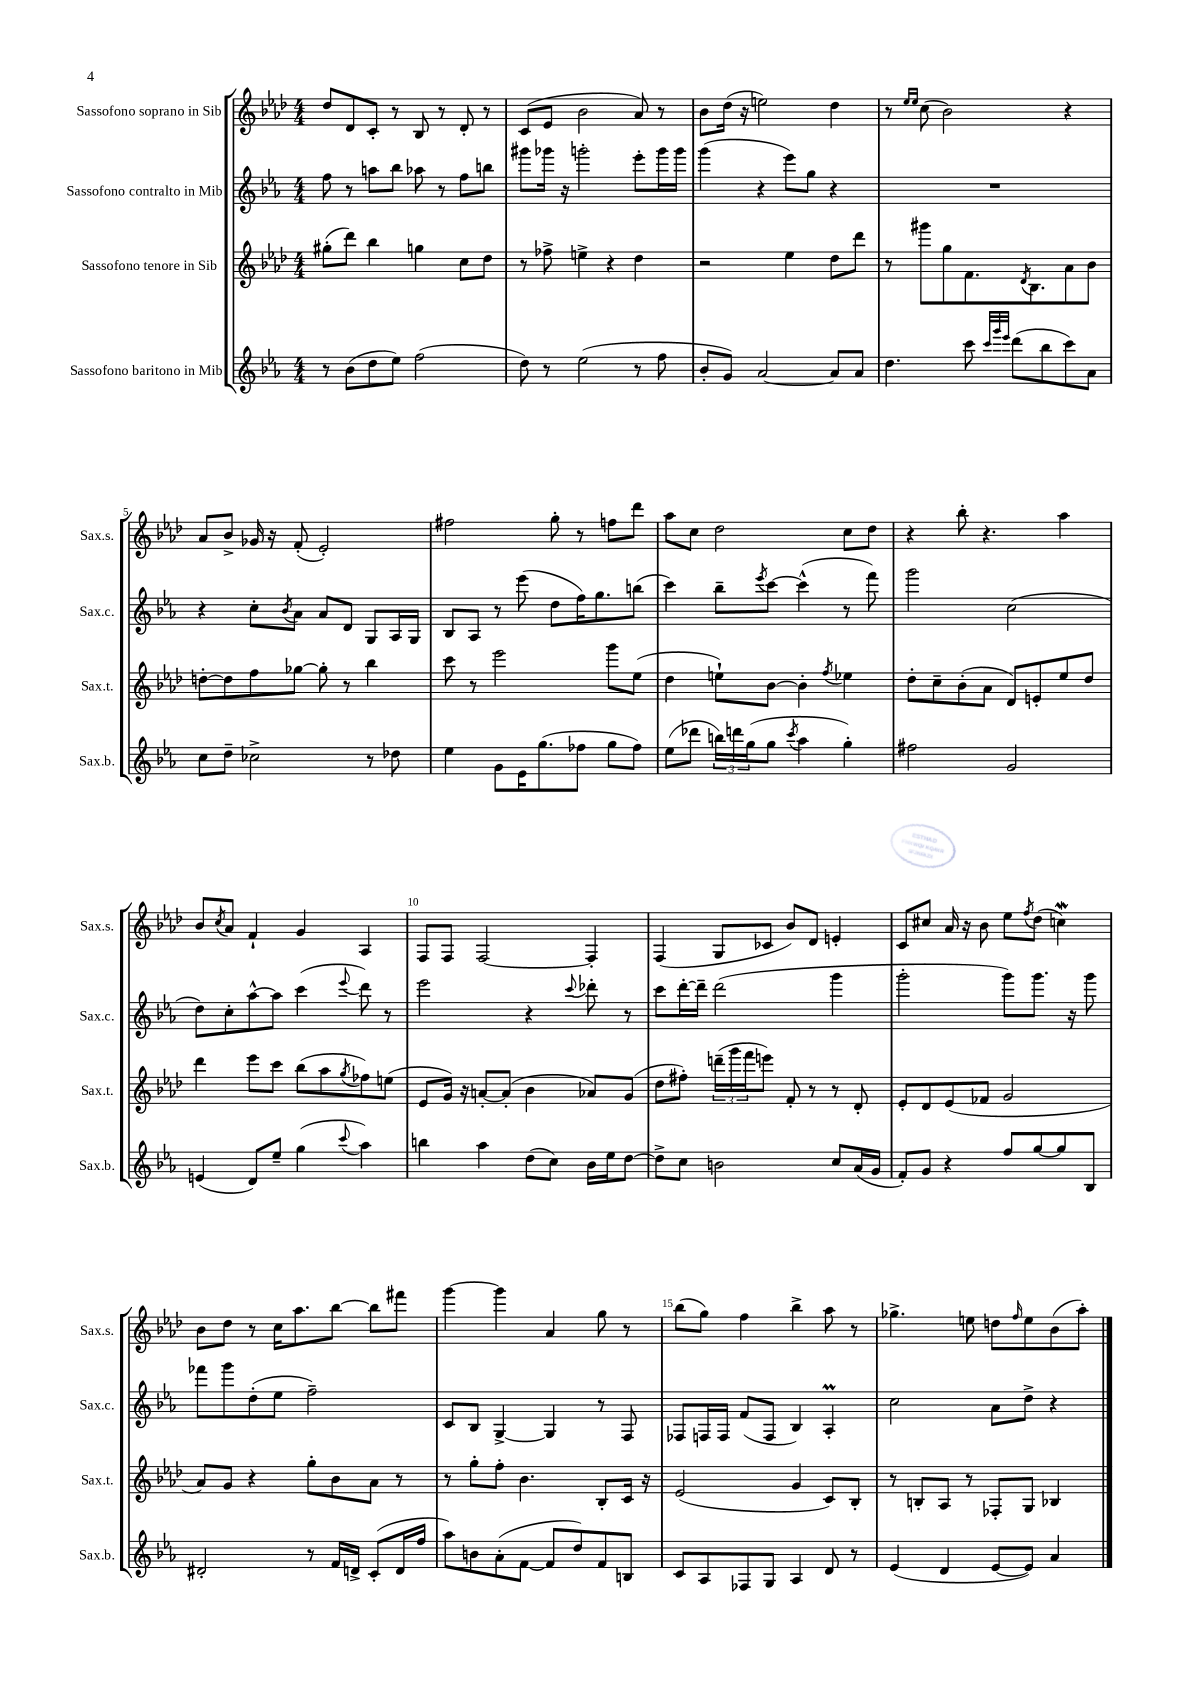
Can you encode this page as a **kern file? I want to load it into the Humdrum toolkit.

**kern	**kern	**kern	**kern
*part4	*part3	*part2	*part1
*staff4	*staff3	*staff2	*staff1
*I"Sassofono baritono in Mib	*I"Sassofono tenore in Sib	*I"Sassofono contralto in Mib	*I"Sassofono soprano in Sib
*I'Sax.b.	*I'Sax.t.	*I'Sax.c.	*I'Sax.s.
*clefG2	*clefG2	*clefG2	*clefG2
*k[b-e-a-]	*k[b-e-a-d-]	*k[b-e-a-]	*k[b-e-a-d-]
*M4/4	*M4/4	*M4/4	*M4/4
=1	=1	=1	=1
8r	(8gg#X'\L	8ff\	8dd-/L
(8b-\L	8ddd-\J)	8r	8d-/
8dd\	4bb-\	8aan\L	8c'/J
8ee-\J)	.	8bb-\J	8r
(2ff\	4ggn\	8aa-X\	8B-/
.	.	8r	8r
.	8cc\L	8ff\L	8d-'/
.	8dd-\J	8bbn\J	8r
=2	=2	=2	=2
8dd\)	8r	8ggg#X\L	(8c/L
8r	8ff-X^\	16ggg-X\Jk	8e-/J
.	.	16r	.
(2ee-\	4een^\	2gggn'\	2b-\
.	4r	.	.
8r	4dd-\	8eee-'\L	8a-/)
8ff\	.	16ggg\L	8r
.	.	16ggg\JJ	.
=3	=3	=3	=3
8b-'/L	2r	(4ggg\	8b-\L
8g/J)	.	.	(16dd-\Jk
.	.	.	16r
[2a-/	.	4r	2een\)
.	4ee-\	8eee-\L)	.
.	.	8gg\J	.
8a-/L]	8dd-\L	4r	4dd-\
8a-/J	8ddd-\J	.	.
=4	=4	=4	=4
4.dd\	8r	1r	8r
.	.	.	16qqee-/LL
.	.	.	16qqee-/JJ
.	8ggg#X\L	.	(8cc\
.	8gg\	.	2b-\)
8ccc\	8.f\	.	.
32qqccc/LLL	.	.	.
32qqggg/	.	.	.
32qqeee-/JJJ	.	.	.
(8ddd\L	.	.	.
.	8qd-/	.	.
.	8.B-\	.	.
8bb-\	.	.	.
8ccc\)	8a-\	.	4r
8a-\J	8b-\J	.	.
!!LO:LB:g=z
=5	=5	=5	=5
8cc\L	[8ddn'\L	4r	8a-/L
8dd~\J	8dd\]	.	8b-^/J
2cc-X^\	8ff\	8cc'\L	16g-X/
.	.	.	16r
.	.	8qb-/	.
.	[8gg-X\J	8a-\J	(8f'/
.	8gg-'\]	8a-/L	2e-'/)
.	8r	8d/J	.
8r	4bb-\	8G/L	.
8dd-X\	.	16A-/L	.
.	.	16G/JJ	.
=6	=6	=6	=6
4ee-\	8ccc\	8B-/L	2ff#X\
.	8r	8A-/J	.
8g\L	2eee-\	8r	.
16e-\K	.	(8eee-\	.
(8.gg\	.	.	.
.	.	8dd\L	8gg'\
8ff-X\J	.	16ff\K)	8r
.	.	8.gg\	.
8gg\L	8ggg\L	.	8ffn\L
8ff-\J)	(8ee-\J	(8bbn\J	8ddd-\J
=7	=7	=7	=7
(8ee-\L	4dd-\	4ccc\)	8aa-\L
8ddd-X\J	.	.	8cc\J
24bbn\LL)	8een`\L)	8bb-~\L	2dd-\
24dddn\	.	.	.
(24gg\J	.	.	.
.	.	8qeee-/	.
8gg\J	[8b-\J	[8ccc\J	.
8qccc/	.	.	.
4aa-\	4b-'\]	(4ccc^^\]	.
.	8qff/	.	.
4gg'\)	4ee-X\	8r	8cc\L
.	.	8fff\)	8dd-\J
=8	=8	=8	=8
2ff#X\	8dd-'\L	2ggg\	4r
.	8cc~\	.	.
.	(8b-'\	.	8bb-'\
.	8a-\J	.	4.r
2g/	8d-/L)	(2cc\	.
.	8en'/	.	.
.	8ee-/	.	4aa-\
.	8dd-/J	.	.
!!LO:LB:g=z
=9	=9	=9	=9
(4en/	4ddd-\	8dd\L)	8b-/L
.	.	.	8qcc/
.	.	8cc'\	8a-/J
8d/L)	8eee-\L	[8aa-^^\	4f`/
8ee-~/J	8ccc\J	8aa-\J]	.
(4gg\	(8bb-\L	(4ccc\	4g/
.	8aa-\	.	.
8qqccc/	8qgg/	8qqeee-/	.
4aa-\)	8ff-X\)	8ddd\)	4A-/
.	(8een\J	8r	.
=10	=10	=10	=10
4bbn\	8e-/L	2eee-\	8F/L
.	16g/Jk)	.	8F/J
.	16r	.	.
4aa-\	[8an'/L	.	[2F/
.	(8a'/J]	.	.
(8dd\L	4b-\	4r	.
8cc\J)	.	.	.
.	.	8qqccc/	.
16b-\LL	8a-X/L)	8ddd-X'\	4F'/]
16ee-\J	.	.	.
[8dd\J	(8g/J	8r	.
=11	=11	=11	=11
8dd^\L]	8dd-\L	8ccc\L	(4F/
8cc\J	8ff#X'\J)	[16ddd'\L	.
.	.	16ddd~\JJ]	.
2bn\	(24dddn~\LL	(2ddd\	8G/L
.	24ggg\	.	.
.	24fff\J	.	.
.	8eeen\J)	.	8c-X/J
.	8f'/	.	8b-/L)
.	8r	.	8d-/J
8cc/L	8r	4ggg\	4en'/
(16a-/L	8d-'/	.	.
16g/JJ	.	.	.
=12	=12	=12	=12
8f'/L)	8e-'/L	2ggg'\	8c/L
8g/J	8d-/	.	8cc#X/J
4r	(8e-/	.	16a-/
.	.	.	16r
.	8f-X/J	.	8b-\
8ff/L	2g/	8ggg\L)	8ee-\L
.	.	.	8qff/
[8gg/	.	8.ggg\J	(8dd-\J
8gg/]	.	.	4ccnW\)
.	.	16r	.
8B-/J	.	8ggg\	.
!!LO:LB:g=z
=13	=13	=13	=13
2d#X'/	8a-/L)	8fff-X\L	8b-\L
.	8g/J	8ggg\	8dd-\J
.	4r	(8dd'\	8r
.	.	8ee-\J	16cc\KL
.	.	.	8.aa-\
8r	8gg'\L	2ff~\)	.
16f/LL	8b-\	.	[8bb-\J
16dn^/JJ	.	.	.
(8c'/L	8a-\J	.	8bb-\L]
16d/L	8r	.	8fff#X\J
16ff/JJ	.	.	.
=14	=14	=14	=14
8aa-\L)	8r	8c/L	[4ggg\
8bn\	8gg'\L	8B-/J	.
(8a-'\	8ff'\J	[4G^/	4ggg\]
[8f\J	4.b-\	.	.
8f/L]	.	4G/]	4a-/
8dd/)	.	.	.
8f/	8B-'/L	8r	8gg\
8Bn/J	16c/Jk	8F/	8r
.	16r	.	.
=15	=15	=15	=15
8c/L	(2e-/	8F-X/L	(8bb-\L
8A-/	.	16Fn/L	8gg\J)
.	.	16F/JJ	.
8F-X/	.	(8f/L	4ff\
8G/J	.	8F/J	.
4A-/	4g/	4B-/)	4bb-^\
8d/	8c/L)	4A-M'/	8aa-\
8r	8B-'/J	.	8r
=16	=16	=16	=16
(4e-/	8r	2cc\	4.gg-X^\
.	8Bn'/L	.	.
4d/	8A-/J	.	.
.	8r	.	8een\
[8e-/L	8F-X'/L	8a-\L	8ddn\L
.	.	.	16qqff/
8e-/J])	8G/J	8dd^\J	8ee\
4a-/	4B-X/	4r	(8b-\
.	.	.	8aa-'\J)
==	==	==	==
*-	*-	*-	*-
